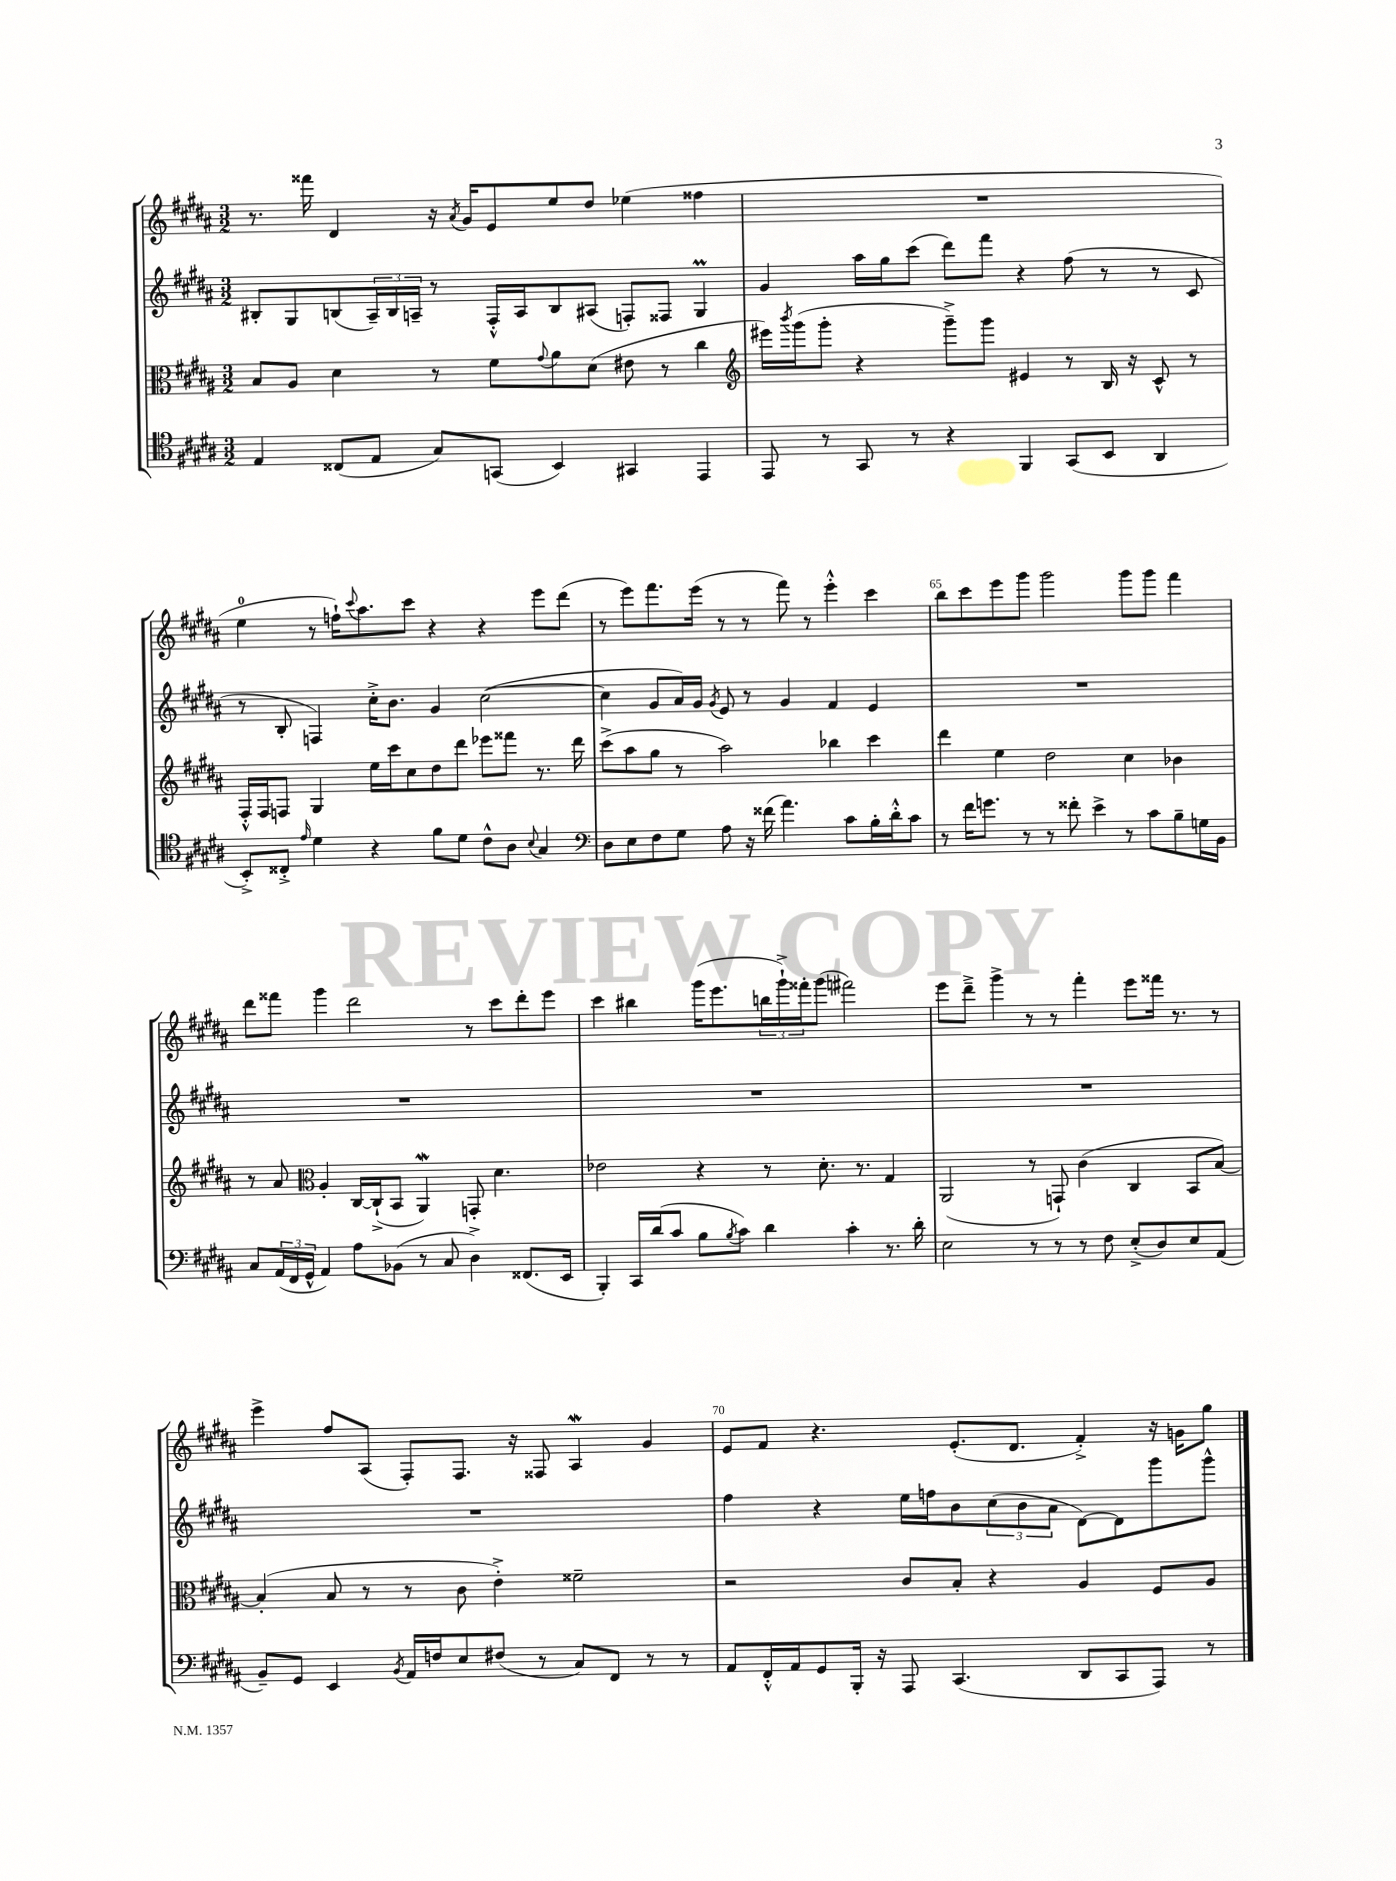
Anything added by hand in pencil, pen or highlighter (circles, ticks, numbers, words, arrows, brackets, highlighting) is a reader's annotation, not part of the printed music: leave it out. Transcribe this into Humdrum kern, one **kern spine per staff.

**kern	**kern	**kern	**kern
*staff4	*staff3	*staff2	*staff1
*clefC4	*clefC3	*clefG2	*clefG2
*k[f#c#g#d#a#]	*k[f#c#g#d#a#]	*k[f#c#g#d#a#]	*k[f#c#g#d#a#]
*M3/2	*M3/2	*M3/2	*M3/2
4E	8B	8B#'	8.r
.	8A#	8G#	.
.	.	.	16fff##
(8C##	4d#	(8B	4d#
8E	.	24A#~)	.
.	.	24B	.
.	.	24A~	.
8G#)	8r	8r	16r
.	.	.	8qa#
.	.	.	16g#
(8GG	8f#	16F#'^^	8e
.	.	16A	.
.	8qqg#	.	.
4BB)	8a#	8B	8ee
.	(8d#	(8A#	8dd#
4GG#	8e#	8F')	(4ee-
.	8r	8F##	.
4EE	4cc#	4G#	4ff##
=	=	=	=
*	*clefG2	*	*
8EE	16eee#)	4g#	1.r
.	8qbbb	.	.
.	(16ggg#	.	.
8r	8ggg#'	.	.
8GG#	4r	16aa#	.
.	.	16gg#	.
8r	.	(8ccc#	.
4r	8ggg#~^)	8ddd#)	.
.	8ggg#	8fff#	.
4FF#	4e#	4r	.
(8GG#	8r	(8ff#	.
8BB	16B	8r	.
.	16r	.	.
4AA#	8c#^^	8r	.
.	8r	8c#	.
=	=	=	=
8BB'^)	16F#'^^	8r	4ee
.	16F#	.	.
8C##'^	8F	8B'	.
16qqe	.	.	.
4d#	4G#	4F)	8r
.	.	.	16ff`)
.	.	.	8qqccc#
.	.	.	8.aa#
4r	16ee	16cc#'^	.
.	16ccc#	8.b	.
.	8cc#	.	8ccc#
8f#	8dd#	4g#	4r
8d#	8ddd#	.	.
8c#^^	8eee-	([2cc#	4r
8A#	8fff##	.	.
8qqB	.	.	.
4G#	8.r	.	8eee
.	.	.	(8ddd#
.	16ddd#	.	.
=	=	=	=
*clefF4	*	*	*
8D#	(8ccc#^	4cc#]	8r
8E	8aa#	.	8eee)
8F#	8gg#	8g#	8.fff#
8G#	8r	16a#)	.
.	.	16g#	(16eee
.	.	8qg#	.
8A#	2aa#)	8e	8r
16r	.	8r	8r
(16f##	.	.	.
4.a#)	.	4g#	8fff#)
.	.	.	8r
.	4bb-	4f#	4eee'^^
8c#	.	.	.
16B'	4ccc#	4e	4ccc#
16d#'^^	.	.	.
8c#	.	.	.
=	=	=	=
8r	4ddd#	1.r	8bb
16f#	.	.	8ccc#
8.g	.	.	.
.	4ee	.	8eee
8r	.	.	8ggg#
8r	2dd#	.	2ggg#
8f##'	.	.	.
4e^	.	.	.
8r	4cc#	.	8ggg#
8c#	.	.	8ggg#
8B~	4b-	.	4fff#
16G	.	.	.
16BB	.	.	.
=	=	=	=
8C#	8r	1.r	8ddd#
(24AA#	8a#	.	8fff##
24FF#	.	.	.
24GG#^^	.	.	.
*	*clefC3	*	*
4AA#)	4A#'	.	4ggg#
8A#	[16C#	.	2ddd#
.	(16C#`^]	.	.
(8BB-	8BB	.	.
8r	4AA#)	.	.
8C#	.	.	.
4D#^)	8GG'	.	8r
.	4.d#	.	8ccc#
(8.FF##	.	.	8ddd#'
.	.	.	8eee
16EE	.	.	.
=	=	=	=
4BBB')	2e-	1.r	4ccc#
16CC#	.	.	4bb#
(16d#	.	.	.
8c#	.	.	.
8B	4r	.	(16ggg#
.	.	.	8.eee
8qB	.	.	.
8c#)	.	.	.
4d#	8r	.	24bb
.	.	.	24ggg#`^)
.	.	.	24fff##'
.	8.d#'	.	(8ggg#
4c#'	.	.	2fff#)
.	8.r	.	.
8.r	4G#	.	.
16d#'	.	.	.
=	=	=	=
2E	(2AA#	1.r	8eee
.	.	.	8ddd#~^
.	.	.	4ggg#^
8r	8r	.	8r
8r	8GG`)	.	8r
8r	(4c#	.	4fff#'
8F#	.	.	.
(8E'^	4C#	.	8eee
8D#)	.	.	16fff##
.	.	.	8.r
8E	8BB	.	.
(8AA#	[8B)	.	8r
=	=	=	=
8BB~)	(4B']	1.r	4eee^
8GG#	.	.	.
4EE	8B	.	8ff#
.	8r	.	(8A#
8qBB	.	.	.
16AA#	8r	.	8F#')
16F	.	.	.
8E	8c#	.	8.F#
(8F#	4e'^)	.	.
.	.	.	16r
8r	.	.	8F##
8C#)	2f##~	.	4A#
8FF#	.	.	.
8r	.	.	4g#
8r	.	.	.
=	=	=	=
8AA#	2r	4ff#	8e
16FF#'^^	.	.	8f#
16AA#	.	.	.
8GG#	.	4r	4.r
16BBB'	.	.	.
16r	.	.	.
8AAA#	8c#	16ee	.
.	.	16ff	.
(4.CC#	8B'	8b	(8.e'
.	4r	(12cc#	.
.	.	.	8.d#
.	.	12b	.
.	.	12a#	.
8DD#	4A#	[8d#)	4f#'^)
8CC#	.	8d#]	.
8AAA#)	8F#	8ggg#	16r
.	.	.	16g
8r	8A#	8ggg#^^	8gg#
==	==	==	==
*-	*-	*-	*-
